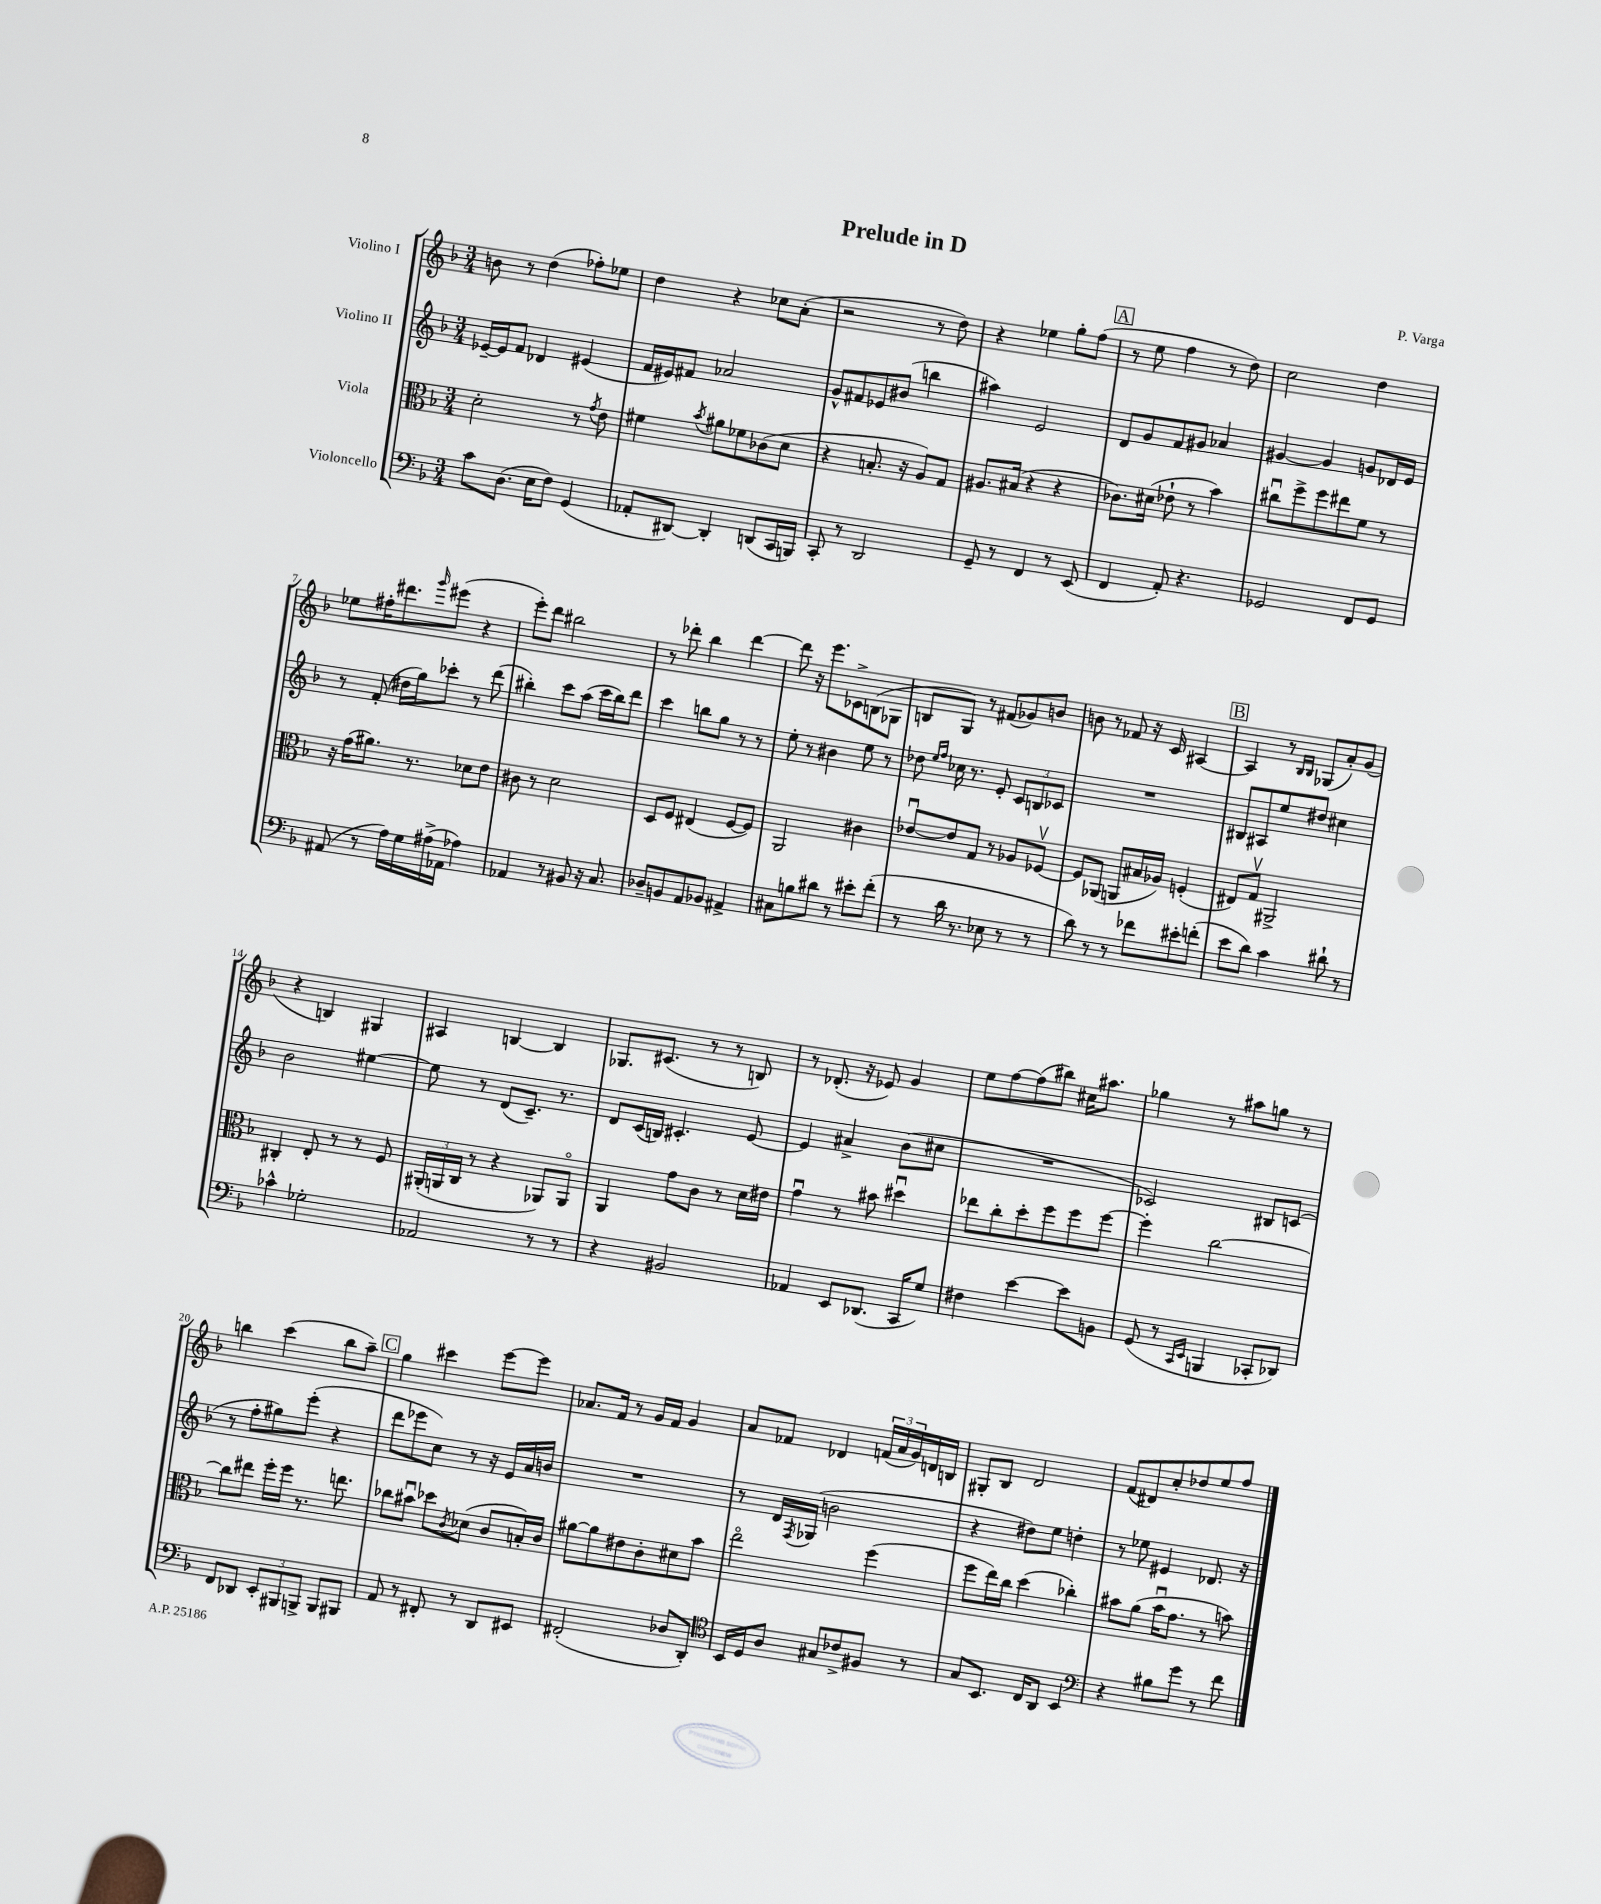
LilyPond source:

\header { title = "Prelude in D" composer = "P. Varga" }
<<
\new StaffGroup <<
\new Staff = "s0" \with { instrumentName = "Violino I" } {
    \clef treble \key f \major \numericTimeSignature \time 3/4
    b'8 r8 d''4( fes''8-.) ees''8 |
    d''4 r4 ces''8 a'8-.( |
    r2 r8 d''8) |
    r4 ees''4 g''8-. f''8( |
    \mark \markup { \box "A" } r8 e''8 f''4 r8 d''8) |
    c''2 d''4 |
    ees''8 fis''16-. dis'''8. \grace { g'''16 } eis'''8( r4 |
    e'''8-.) d'''8 bis''2 |
    r8 des'''8-. bes''4 des'''4~ |
    des'''8 r16 e'''8. ces'8-> b8( ges8 |
    b8 g8) r8 fis'8( ges'8) b'8 |
    b'8 r8 fes'8 r16 c'16 ais4~ |
    \mark \markup { \box "B" } ais4 r8 \grace { bes16 bes16 } ges8( a'8-.) g'8( |
    r4 b4) gis4 |
    ais4 b4~ b4 |
    ges8. cis'8.( r8 r8 b8) |
    r8 des'8.-.( r16 ees'8) g'4 |
    e''8 f''8~ f''8( bis''8) cis''16 ais''8. |
    ges''4 r8 ais''8 g''8 r8 |
    b''4 c'''4( b''8 a''8--) |
    \mark \markup { \box "C" } g''4 cis'''4 e'''8~ e'''8 |
    aes'8. f'16 r8 g'16 f'16 g'4 |
    a'8 fes'8 des'4 \tuplet 3/2 { f'16( a'16 g'16) } d'16 b16 |
    gis8-. bes8 d'2 |
    f'8( dis'8) c''8-. des''8 e''8 f''8 \bar "|." |
}
\new Staff = "s1" \with { instrumentName = "Violino II" } {
    \clef treble \key f \major \numericTimeSignature \time 3/4
    ees'16~-- ees'16 f'8 des'4 eis'4( |
    f'16 eis'16) fis'8 aes'2 |
    g'8-^ fis'8 ees'8 bis'8( b''4 |
    ais''4) e'2 |
    \mark \markup { \box "A" } d'8 g'8 f'8 gis'8 aes'4 |
    gis'4~ gis'4 g'8 des'16 e'16 |
    r8 f'8-.( dis''16 g''16) ces'''8-. r8 d'''8( |
    bis''4-.) c'''8 a''8( c'''16 bis''16) d'''8 |
    c'''4 b''8 g''8 r8 r8 |
    e''8-. r8 bis'4 e''8 r8 |
    des''8 \grace { e''16 f''16 } ces''16 r8. e'8-. \tuplet 3/2 { c'8 b8 ces'8 } |
    R2. |
    \mark \markup { \box "B" } bis8 ais8 e''8 dis''8 cis''4 |
    bes'2 eis''4~ |
    eis''8 r8 d'8( c'8.--) r8. |
    d'8 c'16( b16) cis'4.-. e'8~ |
    e'4 ais'4-> bes'8( cis''8 |
    R2. |
    ces'2) bis8 c'8( |
    r8 f''8-. gis''8) e'''8-.( r4 |
    \mark \markup { \box "C" } d'''8 ees'''8 c''8) r8 r16 e'16 a'16 b'16 |
    R2. |
    r8 d'16 \acciaccatura { f8 } ges16( b'2 |
    r4 dis''8) e''8 d''4-. |
    r8 ees''8 eis'4 des'8. r16 \bar "|." |
}
\new Staff = "s2" \with { instrumentName = "Viola" } {
    \clef alto \key f \major \numericTimeSignature \time 3/4
    d'2-. r8 \acciaccatura { g'8 } e'8 |
    fis'4 \acciaccatura { bes'8 } ais'8 fes'8 ces'8( d'8 |
    r4 b8.-. r16 a8) g8 |
    ais8. bis16( r4 r4 |
    \mark \markup { \box "A" } ces'8.) dis'16( ees'8-! r8 bes'4) |
    cis''8\downbow f''8-> f''8 eis''8 f'8 r8 |
    r16 g'16( ais'8.) r8. des'8 e'8 |
    cis'8 r8 d'2 |
    d8 f8 eis4( f8~ f8) |
    a,2 cis'4 |
    ees'8~\downbow ees'8 g8 r8 aes8 fes8~\upbow |
    fes8 aes,8( a,8 bis16 aes16) f4-.( |
    \mark \markup { \box "B" } eis8) g8\upbow ais,2-> |
    cis4-. e8-. r8 r8 f8 |
    \tuplet 3/2 { ais,16-.( a,16 c16 } r8 r4 aes,8) aes,8\flageolet |
    a,4 g'8 c'8 r8 d'16 eis'16 |
    g'4\downbow r8 bis'8 dis''4\downbow |
    ees''8 c''8-. d''8-. f''8 f''8 f''8~ |
    f''4-. c''2~ |
    c''8 eis''8 f''16-. f''16 r8. e''8. |
    \mark \markup { \box "C" } ces''8 bis'8\downbow des''8 \acciaccatura { c'8 } des'8( c'8 b16-.) c'16 |
    ais'8~ ais'8 eis'8 c'8-. dis'8 bes'8 |
    e''2\flageolet f''4( |
    f''8 e''16) c''16 d''4( ces''4-.) |
    bis'8 a'8( bis'16\downbow g'8. r8 b'8) \bar "|." |
}
\new Staff = "s3" \with { instrumentName = "Violoncello" } {
    \clef bass \key f \major \numericTimeSignature \time 3/4
    c'8 d8.( e16 f8) g,4( |
    aes,8-. dis,8~) dis,4-. d,8( c,16 b,,16) |
    c,8-. r8 d,2 |
    g,8-- r8 f,4 r8 e,8( |
    \mark \markup { \box "A" } f,4 a,8-.) r4. |
    ges,2 f,8 ges,8 |
    ais,8( r8 a16) g16 ais16->( aes,16 aes4) |
    aes,4 r8 bis,8 r16 c8. |
    des8-- b,8 a,8 bes,8 ais,4-> |
    cis8 b8 dis'8 r8 eis'8-. f'8-.( |
    r8 d'16 r8. ees8 r8 r8 |
    d'8) r8 r8 fes'8 eis'8-. f'8-.( |
    \mark \markup { \box "B" } e'8 d'8) c'4 dis'8-! r8 |
    ces'4-^ ges2-. |
    aes,2 r8 r8 |
    r4 bis,2 |
    aes,4 e,8 des,8.( c,16 g8) |
    fis4 e'4~ e'8 b,8 |
    g,8( r8 \grace { c,16 e,16 } b,,4 ces,8-. des,8) |
    f,8 des,8 \tuplet 3/2 { e,8-. bis,,8 b,,8-> } b,,8 bis,,8 |
    \mark \markup { \box "C" } a,8 r8 fis,8-. r8 d,8 eis,8 |
    fis,2-.( des8 d,8-.) |
    \clef tenor bes,16 d16 a8 gis8 ces'8-> fis8 r8 |
    g8 bes,8. c16 a,8 bes,4 |
    \clef bass r4 bis8 g'8 r8 f'8 \bar "|." |
}
>>
>>
